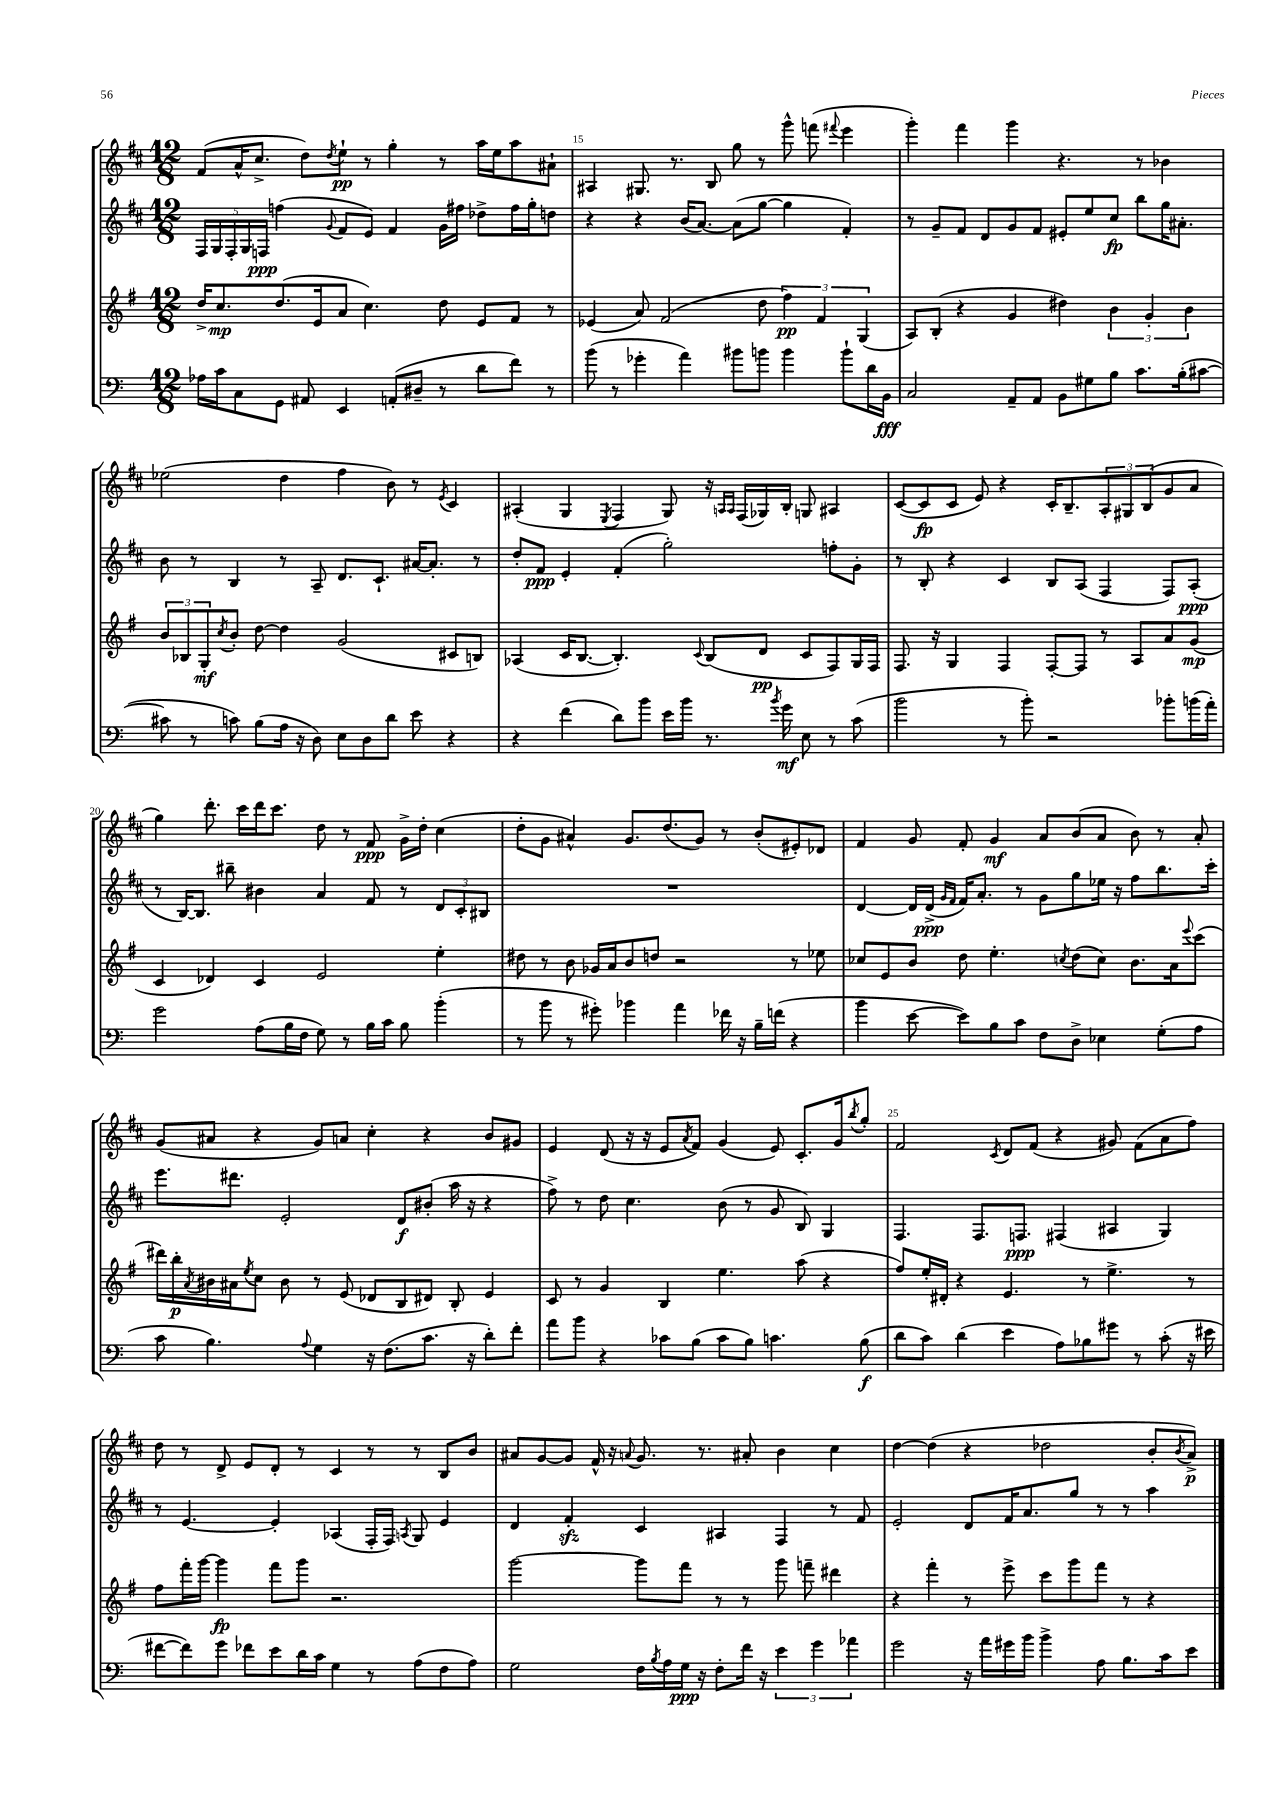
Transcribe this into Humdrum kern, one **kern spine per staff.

**kern	**kern	**kern	**kern
*staff4	*staff3	*staff2	*staff1
*clefF4	*clefG2	*clefG2	*clefG2
*k[]	*k[f#]	*k[f#c#]	*k[f#c#]
*M12/8	*M12/8	*M12/8	*M12/8
16A-\LL	16dd^/LK	20F#/LL	(8f#/L
.	.	20G/	.
16c\J	8.cc/	.	.
.	.	20F#'/	.
8C\	.	.	16a^^/K
.	.	20G/	.
.	.	.	8.cc#^/J
.	.	20F/JJ	.
8GG\J	(8.dd/	(4ff\	.
8AA#/	.	.	8dd\L)
.	16e/k	.	.
.	.	8qqg/	8qdd/
4EE/	8a/J	8f#/L	8ee`\J
.	4.cc\)	8e/J)	8r
(8AA'/L	.	4f#/	4gg'\
8D#~/J	.	.	.
8r	8dd\	16g\LL	8r
.	.	16ff#\JJ	.
8d\L	8e/L	8dd-^\L	16aa\LL
.	.	.	16ee\J
8f\J)	8f#/J	16ff#\L	8aa\
.	.	16gg'\J	.
8r	8r	8dd\J	8a#`\J
=	=	=	=
(8b\	(4e-/	4r	4A#/
8r	.	.	.
4g-'\	8a/)	4r	8.G#/
.	(2f#/	.	.
.	.	.	8.r
4a\)	.	(16b/LK	.
.	.	[8.a/J)	.
.	.	.	8B/
8b#\L	.	(8a\]L	8gg\
8b\J	8dd\	[8gg\J	8r
4b\	6ff#\)	4gg\]	8ggg^^\
.	.	.	(8fff\
.	6f#/	.	.
.	.	.	8qqfff#/
8b`\L	.	4f#'/)	4eee\
.	(6G/	.	.
16d\L	.	.	.
16BB\JJ	.	.	.
=	=	=	=
2C/	8A/L)	8r	4ggg'\)
.	(8B'/J	8g~/L	.
.	4r	8f#/J	4fff#\
.	.	8d/L	.
8AA~/L	4g/	8g/	4ggg\
8AA/J	.	8f#/J	.
8BB\L	4dd#\)	8e#'/L	4.r
8G#\	.	8ee/	.
8B\J	6b\	8cc#/J	.
8.c\L	.	8bb\L	8r
.	6g'/	.	.
.	.	16gg\K	4b-\
(16B'\k	.	8.a#'\J	.
.	6b\	.	.
[8c#\J	.	.	.
=	=	=	=
8c#\]	12b/L	8b\	(2ee-\
.	12B-/	.	.
8r	.	8r	.
.	12G'/	.	.
.	8qcc/	.	.
8c\)	8b'/J	4B/	.
(8B\L	[8dd\	.	.
16A\Jk	4dd\]	8r	4dd\
16r	.	.	.
8D\)	.	8A~/	.
8E\L	(2g/	8.d/L	4ff#\
8D\	.	.	.
.	.	8.c#`/J	.
8d\J	.	.	8b\)
8e\	.	[16a#/LK	8r
.	.	8.a#'/]J	.
.	.	.	8qe/
4r	8c#/L	.	4c#/
.	8B/J)	8r	.
=	=	=	=
4r	(4A-/	8dd'/L	(4A#'/
.	.	8f#/J	.
(4f\	16c/LK	4e'/	4G/
.	[8.B/J	.	.
.	.	.	8qE/
8d\L)	4.B'/])	(4f#'/	4F#/
8b\J	.	.	.
16e\LL	.	2gg'\)	8G/)
16b\JJ	.	.	.
.	8qqc/	.	.
8.r	(8B/L	.	16r
.	.	.	16qqA/LL
.	.	.	16qqA/JJ
.	.	.	(16F#/LL
.	8d/J	.	16G-/)
8qb/	.	.	.
16g\	.	.	16B'/JJ
8E\	8c/L	.	8G/
8r	8F#/)	8ff'\L	4A#/
(8c\	16G/L	8g'\J	.
.	16F#/JJ	.	.
=	=	=	=
2b\	8.F#/	8r	([8c#/L
.	.	8B'/	8c#/]
.	16r	.	.
.	4G/	4r	8c#/J
.	.	.	8e/)
8r	4F#/	4c#/	4r
8b'\)	.	.	.
2r	[8F#'/L	8B/L	16c#'/LK
.	.	.	8.B~/
.	8F#/]J	(8A/J	.
.	8r	4F#/	12A'/
.	.	.	12G#/
.	8A/L	.	.
.	.	.	(12B/
8b-'\L	8a/	8F#/L)	8g/
(16b\L	(8g/J	(8A'/J	8a/J
16a'\JJ)	.	.	.
=	=	=	=
2g\	4c/	8r	4gg\)
.	.	[16B/LK)	.
.	.	8.B/]J	.
.	4d-/)	.	8.ddd'\
.	.	8bb#~\	.
.	.	.	16ccc#\LL
(8A\L	4c/	4b#\	16ddd\J
.	.	.	8.ccc#\J
16B\L	.	.	.
16F\JJ	.	.	.
8G\)	2e/	4a/	8dd\
8r	.	.	8r
16B\LL	.	8f#/	8f#/
16c\JJ	.	.	.
8B\	.	8r	16g^\LL
.	.	.	16dd'\JJ
(4b'\	4ee'\	12d/L	(4cc#\
.	.	12c#'/	.
.	.	12B#/J	.
=	=	=	=
8r	8dd#\	1.r	8dd'\L
8b\	8r	.	8g\J
8r	8b\	.	4a#^^/)
8g#'\)	16g-/LL	.	.
.	16a/J	.	.
4b-\	8b/	.	8.g/L
.	8dd/J	.	.
.	.	.	(8.dd/
4a\	2r	.	.
.	.	.	8g/J)
16f-\	.	.	8r
16r	.	.	.
16B~\LL	.	.	(8b'/L
(16f\JJ	.	.	.
4r	8r	.	8e#'/)
.	8ee-\	.	8d-/J
=	=	=	=
4b\	8cc-/L	[4d/	4f#/
.	8e/	.	.
[8e\	8b/J	16d/]LL	8g/
.	.	(16d^/JJ	.
.	.	16qqg/LL	.
.	.	16qqf#/JJ	.
8e\]L)	8dd\	16f#/LK)	8f#'/
.	.	8.a'/J	.
8B\	4.ee'\	.	4g/
8c\J	.	8r	.
8F\L	.	8g\L	8a/L
.	8qcc/	.	.
8D^\J	(8dd\L	8gg\	(8b/
4E-\	8cc\J)	16ee-\Jk	8a/J
.	.	16r	.
.	8.b\L	8ff#\L	8b\)
(8G'\L	.	8.bb\	8r
.	16a\k	.	.
.	8qqeee/	.	.
8A\J	(8ccc\J	.	8a'/
.	.	16ccc#'\Jk	.
=	=	=	=
8c\	16ddd#\LL)	8.eee\L	(8g/L
.	16bb'\	.	.
.	8qa/	.	.
4.B\)	16b#\	.	8a#/J
.	16a#\J	8.ddd#\J	.
.	8qee/	.	.
.	8cc\J	.	4r
.	8b#\	2e'/	.
8qqA/	.	.	.
4G\	8r	.	8g/L)
.	(8e/	.	8a/J
16r	8d-/L	.	4cc#'\
(8.F\L	.	.	.
.	8B/	8d/L	.
8.c\J	8d#/J)	(8b#'/J	4r
.	8B'/	16aa\	.
16r	.	16r	.
8d'\L)	4e/	4r	8b/L
8f'\J	.	.	8g#/J
=	=	=	=
8a\L	8c/	8ff#^\)	4e/
8b\J	8r	8r	.
4r	4g/	8dd\	(8d/
.	.	4.cc#\	16r
.	.	.	16r
8c-\L	4B/	.	8e/L
.	.	.	8qa/
(8B\J	.	.	8f#/J)
8c-\L	4.ee\	(8b\	(4g/
8B\J)	.	8r	.
4.c\	.	8g/	8e/)
.	(8aa\	8B/)	8.c#'/L
.	4r	4G/	.
.	.	.	16g/k
.	.	.	8qbb/
(8B\	.	.	8gg'/J
=	=	=	=
8d\L	8ff#/L)	4.F#/	2f#/
8c\J)	16ee'/L	.	.
.	16d#'/JJ	.	.
(4d\	4r	.	.
.	.	8.F#/L	.
.	.	.	8qc#/
4e\	4.e/	.	8d/L
.	.	8.F/J	.
.	.	.	(8f#/J
8A\L)	.	(4F#/	4r
8B-\	8r	.	.
8g#\J	4.ee^\	4A#/	8g#/)
8r	.	.	(8f#\L
(8c'\	.	4G/)	8a\
16r	8r	.	8ff#\J)
16e#\	.	.	.
=	=	=	=
[8f#\L	8ff#\L	8r	8dd\
8f#\])	16fff#'\L	[4.e/	8r
.	[16ggg\JJ	.	.
8g\J	4ggg\]	.	8d^/
8f-\L	.	.	8e/L
8e\	8fff#\L	4e'/]	8d'/J
16d\L	8ggg\J	.	8r
16c\JJ	.	.	.
4G\	2.r	(4A-/	4c#/
8r	.	16F#'/LL	8r
.	.	16F#/JJ)	.
.	.	8qA/	.
(8A\L	.	8G/	8r
8F\	.	4e/	8B/L
8A\J)	.	.	8b/J
=	=	=	=
2G\	[2ggg\	4d/	8a#/L
.	.	.	[8g/
.	.	4f#'/	8g/]J
.	.	.	16f#^^/
.	.	.	16r
.	.	.	8qqa/
16F\LL	8ggg\]L	4c#/	8.g/
8qB/	.	.	.
16A\	.	.	.
16G\JJ	8fff#\J	.	.
16r	.	.	8.r
8F'\L	8r	4A#/	.
16f\Jk	8r	.	8a#'/
16r	.	.	.
6e\	8ggg\	4F#/	4b\
.	8fff~\	.	.
6g\	.	.	.
.	4ddd#\	8r	4cc#\
6a-\	.	.	.
.	.	8f#/	.
=	=	=	=
2g\	4r	2e'/	[4dd\
.	4fff#'\	.	(4dd\]
16r	8r	8d/L	4r
16a\LL	.	.	.
16g#\	8eee^\	16f#/K	.
16b\JJ	.	8.a/	.
4b^\	8ccc\L	.	2dd-\
.	8ggg\	8gg/J	.
8A\	8fff#\J	8r	.
8.B\L	8r	8r	.
.	4r	4aa\	8b'/L
16c\k	.	.	.
.	.	.	8qb/
8e\J	.	.	8a^/J)
==	==	==	==
*-	*-	*-	*-
